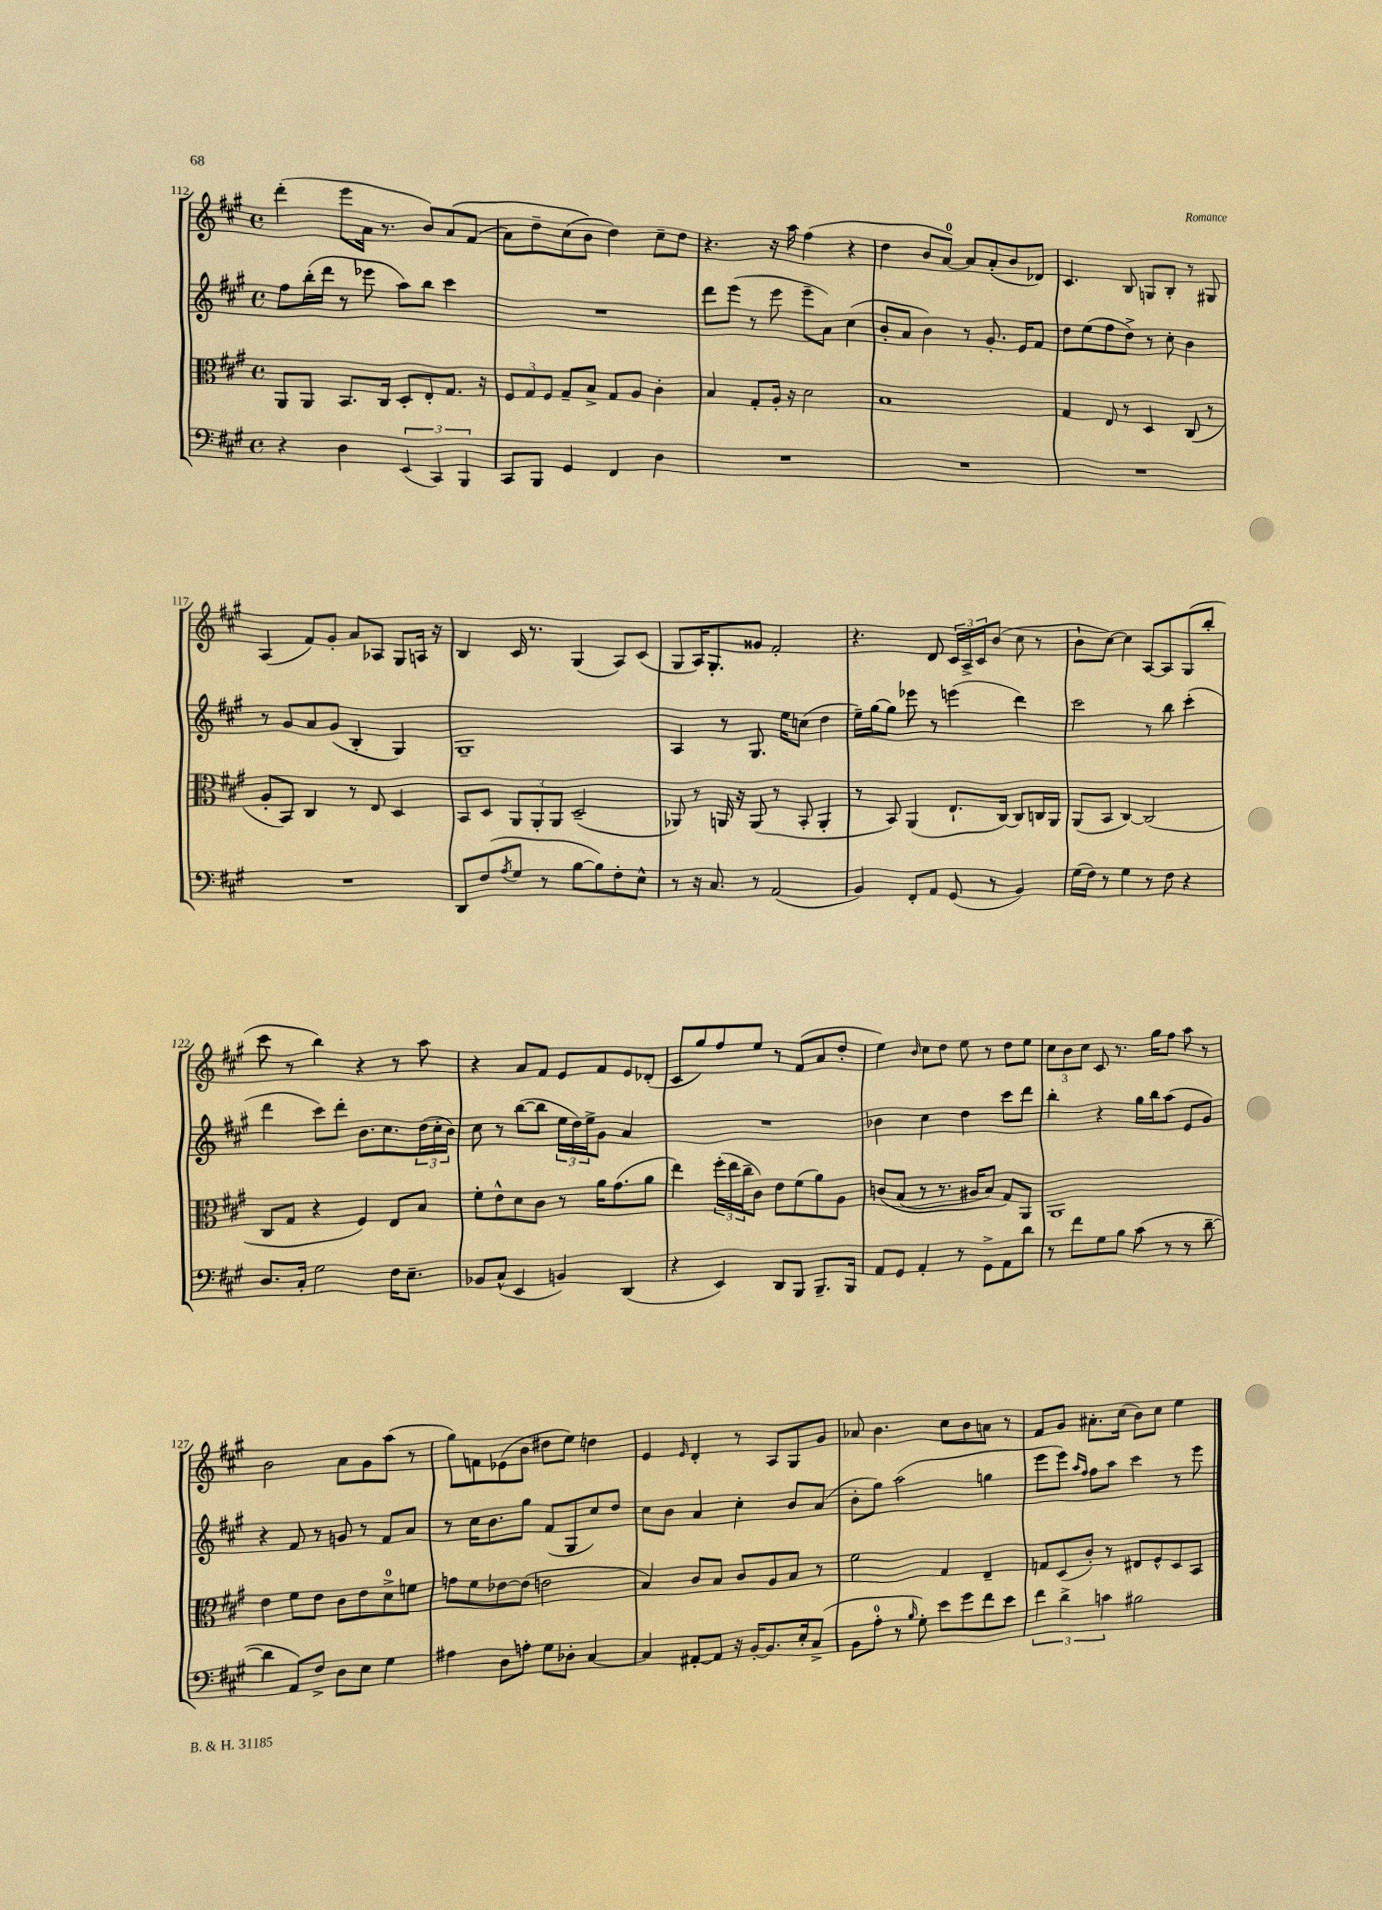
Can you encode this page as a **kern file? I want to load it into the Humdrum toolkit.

**kern	**kern	**kern	**kern
*staff4	*staff3	*staff2	*staff1
*clefF4	*clefC3	*clefG2	*clefG2
*k[f#c#g#]	*k[f#c#g#]	*k[f#c#g#]	*k[f#c#g#]
*M4/4	*M4/4	*M4/4	*M4/4
*met(c)	*met(c)	*met(c)	*met(c)
4r	8AA/L	8ff#\L	(4ddd'\
.	8AA/J	(16bb'\L	.
.	.	16ddd\JJ	.
4D\	8.BB/L	8r	8eee\L
.	.	8eee-\	16a\Jk
.	16C#/Jk	.	8.r
(6EE/	8D'/L	8aa\L)	.
.	8E'/	8bb\J	8b/L)
6CC#/)	.	.	.
.	8.G#/J	4ccc#\	&(8a/
6BBB/	.	.	.
.	.	.	(8f#/J
.	16r	.	.
=	=	=	=
8CC#/L	12F#/L	1r	8a\L)
.	12G#/	.	.
8BBB/J	.	.	8dd~\
.	12F#/J	.	.
4GG#/	8G#~/L	.	(8cc#\
.	8B^/J	.	8b\J&)
4FF#/	8G#/L	.	4dd\)
.	8A/J	.	.
4D\	4c#'\	.	8cc#~\L
.	.	.	8dd\J
=	=	=	=
1r	4B/	8ddd\L	4.r
.	.	(8eee\J	.
.	8G#'/L	8r	.
.	16A'/Jk	8eee\	16r
.	16r	.	16aa\
.	2d\	8eee~\L	(4ff#\
.	.	8a\J)	.
.	.	(4cc#\	4r
=	=	=	=
1r	1B	8b'/L	4dd\
.	.	8a/J	.
.	.	4b\)	8b/L
.	.	.	[8a/J)
.	.	8r	8a/]L
.	.	8.g#'/	(8a'/
.	.	.	8b/
.	.	16e/LK	.
.	.	8f#/J	8d-/J)
=	=	=	=
1r	4G#/	8dd\L	4.c#/
.	.	(8ee\	.
.	8E/	8ff#\	.
.	8r	8dd^\J)	8B/
.	4D/	8r	8G/L
.	.	8cc#'\	8B'/J
.	(8C#/	4b\	8r
.	8r	.	8G#/
=	=	=	=
1r	8A'/L	8r	(4A/
.	8BB/J)	8g#/L	.
.	4C#/	8a/	8f#/L)
.	.	(8g#/J	8g#'/J
.	8r	4B'/	8a/L
.	8E/	.	8A-/J
.	4D/	4G#/)	8G#/L
.	.	.	16A/Jk
.	.	.	16r
=	=	=	=
8DD/L	8BB/L	1G#~	4B/
(8F#/	8D/J	.	.
8qA/	.	.	.
8G#/J	12AA/L	.	16c#/
.	.	.	8.r
.	12AA'/	.	.
8r	.	.	.
.	12AA/J	.	.
[8B\L	(2D~/	.	(4G#/
8B\])	.	.	.
8F#'\	.	.	8A/L)
8E^^\J	.	.	(8c#/J
=	=	=	=
8r	8AA-/)	4A/	8G#/L
16r	8r	.	16A/K)
8.C#/	.	.	8.G#'/
.	16AA/	8r	.
.	16r	.	.
8r	(8AA/	8.G#/	8g##/J
(2AA/	8r	.	2f#'/
.	.	16ee\LK	.
.	8BB'/	(8cc\J	.
.	4AA'/	4dd\	.
=	=	=	=
4BB/)	8r	16ee~\LL)	4.r
.	.	[16gg#\J	.
.	8BB/)	8gg#\]J	.
8FF#'/L	(4AA/	8eee-\	.
8AA/J	.	8r	8d/
(8GG#/	8.E`/L	(4eee\	24c#/LL
.	.	.	24A^/
.	.	.	24c#/J
8r	.	.	(8b/J
.	[16C#/Jk)	.	.
4BB/)	8C#/]L	4ddd\)	8cc#\
.	16C/L	.	8r
.	16AA/JJ	.	.
=	=	=	=
(16G#\LL	(8AA/L	2ccc#\	8b`\L
16F#\JJ)	.	.	.
8r	8BB/J	.	[8cc#\J)
4G#\	[4C#/)	.	4cc#\]
8r	(2C#/]	8r	[8A/L
8F#\	.	8bb\	8A/]
4r	.	(4ccc#'\	(8G#/
.	.	.	8bb'/J
=	=	=	=
8.D/L	8C#/L	4ddd\	8ccc#\
.	8G#/J	.	8r
16C#'/Jk	.	.	.
2G#\	4r	8ccc#\L)	4bb\)
.	.	8ddd'\J	.
.	4F#/)	8.b\L	4r
.	.	8.cc#\	.
16F#\LK	8E/L	.	8r
8.E~\J	.	.	.
.	8B/J	(24dd\L	8aa\
.	.	24cc#'\	.
.	.	24b\JJ)	.
=	=	=	=
8BB-/L	8f#'\L	8cc#\	4r
(8C#^^/J	8e^^\	8r	.
4EE/	8d\	([8bb\L	8a/L
.	8c#\J	8bb\]J	8f#/J
4BB/)	8r	24ee\LL	8e/L
.	.	24dd\)	.
.	.	24ee^\J	.
.	16a\LK	8g#\J	8f#/
.	(8.g#\	.	.
(4DD/	.	4a/	8e/
.	8a\J	.	(8d-'/J
=	=	=	=
4r	4ee\)	1r	8c#/L
.	.	.	8gg#/)
4EE/)	(24ff#'\LL	.	8ff#/
.	24ee\	.	.
.	24cc#~\J	.	.
.	8c#\J)	.	8ee/J
8DD/L	8e\L	.	8r
8BBB/J	(8f#\	.	(8f#/L
8.BBB~/L	8a\)	.	8a/
.	8A\J	.	8dd'/J
16BBB/Jk	.	.	.
=	=	=	=
8AA/L	&(8c/L	4b-\	4ee\)
8GG#/J	(8B/J	.	.
.	.	.	16qqb/
4AA'/	8r	4cc#\	8cc#\L
.	8.r	.	8dd\J
8r	.	4dd\	8ee\
.	16A#/LK	.	.
8GG#^\L	8B/J)	.	8r
8AA\	8G#/L&)	8ccc#\L	8dd\L
8d\J	8AA/J	8ddd\J	8ee\J
=	=	=	=
8r	1AA	4bb'\	12cc#\L
.	.	.	12b\
8f#\L	.	.	.
.	.	.	12cc#\J
8G#\	.	4r	8c#/
8B\J	.	.	8.r
(8c#\	.	16gg#\LL	.
.	.	16bb\J	16gg#\LK
8r	.	(8aa\J	8ff#\J
8r	.	8e/L	8aa\
[8d~\	.	8g#/J)	8r
=	=	=	=
4d\]	4e\	4r	2b\
8AA/L)	8f#\L	8f#/	.
8F#^/J	8e\J	8r	.
8D\L	8c#\L	8g/	8a\L
8E\J	8e\	8r	8g#\
4G#\	8d^\	8f#/L	(8aa\J
.	8f\J	8a/J	8r
=	=	=	=
4A#\	8g\L	8r	8gg#\L)
.	8f#\	16cc#\LK	8f\
.	.	8.b\	.
8D\L	[8e-\	.	(8e-\
8A'\J	(8e-\]J	8gg#\J	8b\J
8G#\L	2e\	(8f#/L	8dd#\L
8D-'\J	.	8G#/	8ee\J)
[4C#/	.	8cc#/)	4dd\
.	.	8dd/J	.
=	=	=	=
4C#/]	4B/)	8cc#\L	4e/
.	.	8b\J	.
.	.	.	16qqe/
[8AA#'/L	8c#/L	4a/	4d'/
8AA#/]J	8B/J	.	.
16r	8c#/L	4cc#'\	8r
[16BB'/LK	.	.	.
8.BB/]	8A/	.	8A/L
.	8B/J	8b/L	8G#/
16E'/k	.	.	.
(8C#^/J	8r	(8a/J	8g#/J
=	=	=	=
8BB\L	2f#\	8b'\L	8a-/
8A'\J	.	8gg#\J)	4.b\
8r	.	(2aa\	.
16qqB/	.	.	.
8G#'\)	.	.	.
8e\L	4G#/	.	8cc#\L
8g#\	.	.	8b\
8f#\	4E~/	4gg\	8a\J
8e\J	.	.	8r
=	=	=	=
6f#\	8G/L	8eee\L	8f#/L
.	(8D/	8eee\J)	8g#/J
6d^\	.	.	.
.	.	16qqaa/LL	.
.	.	16qqff#/JJ	.
.	8c#'/J)	8ff#\L	8.a#'\L
6c\	.	.	.
.	8r	8aa\J	.
.	.	.	(16cc#\Jk
2B#\	8E#/L	4ccc#\	8b\L)
.	8F#^^/	.	8cc#\J
.	8D/	8r	4ee\
.	8BB/J	8eee\	.
==	==	==	==
*-	*-	*-	*-
